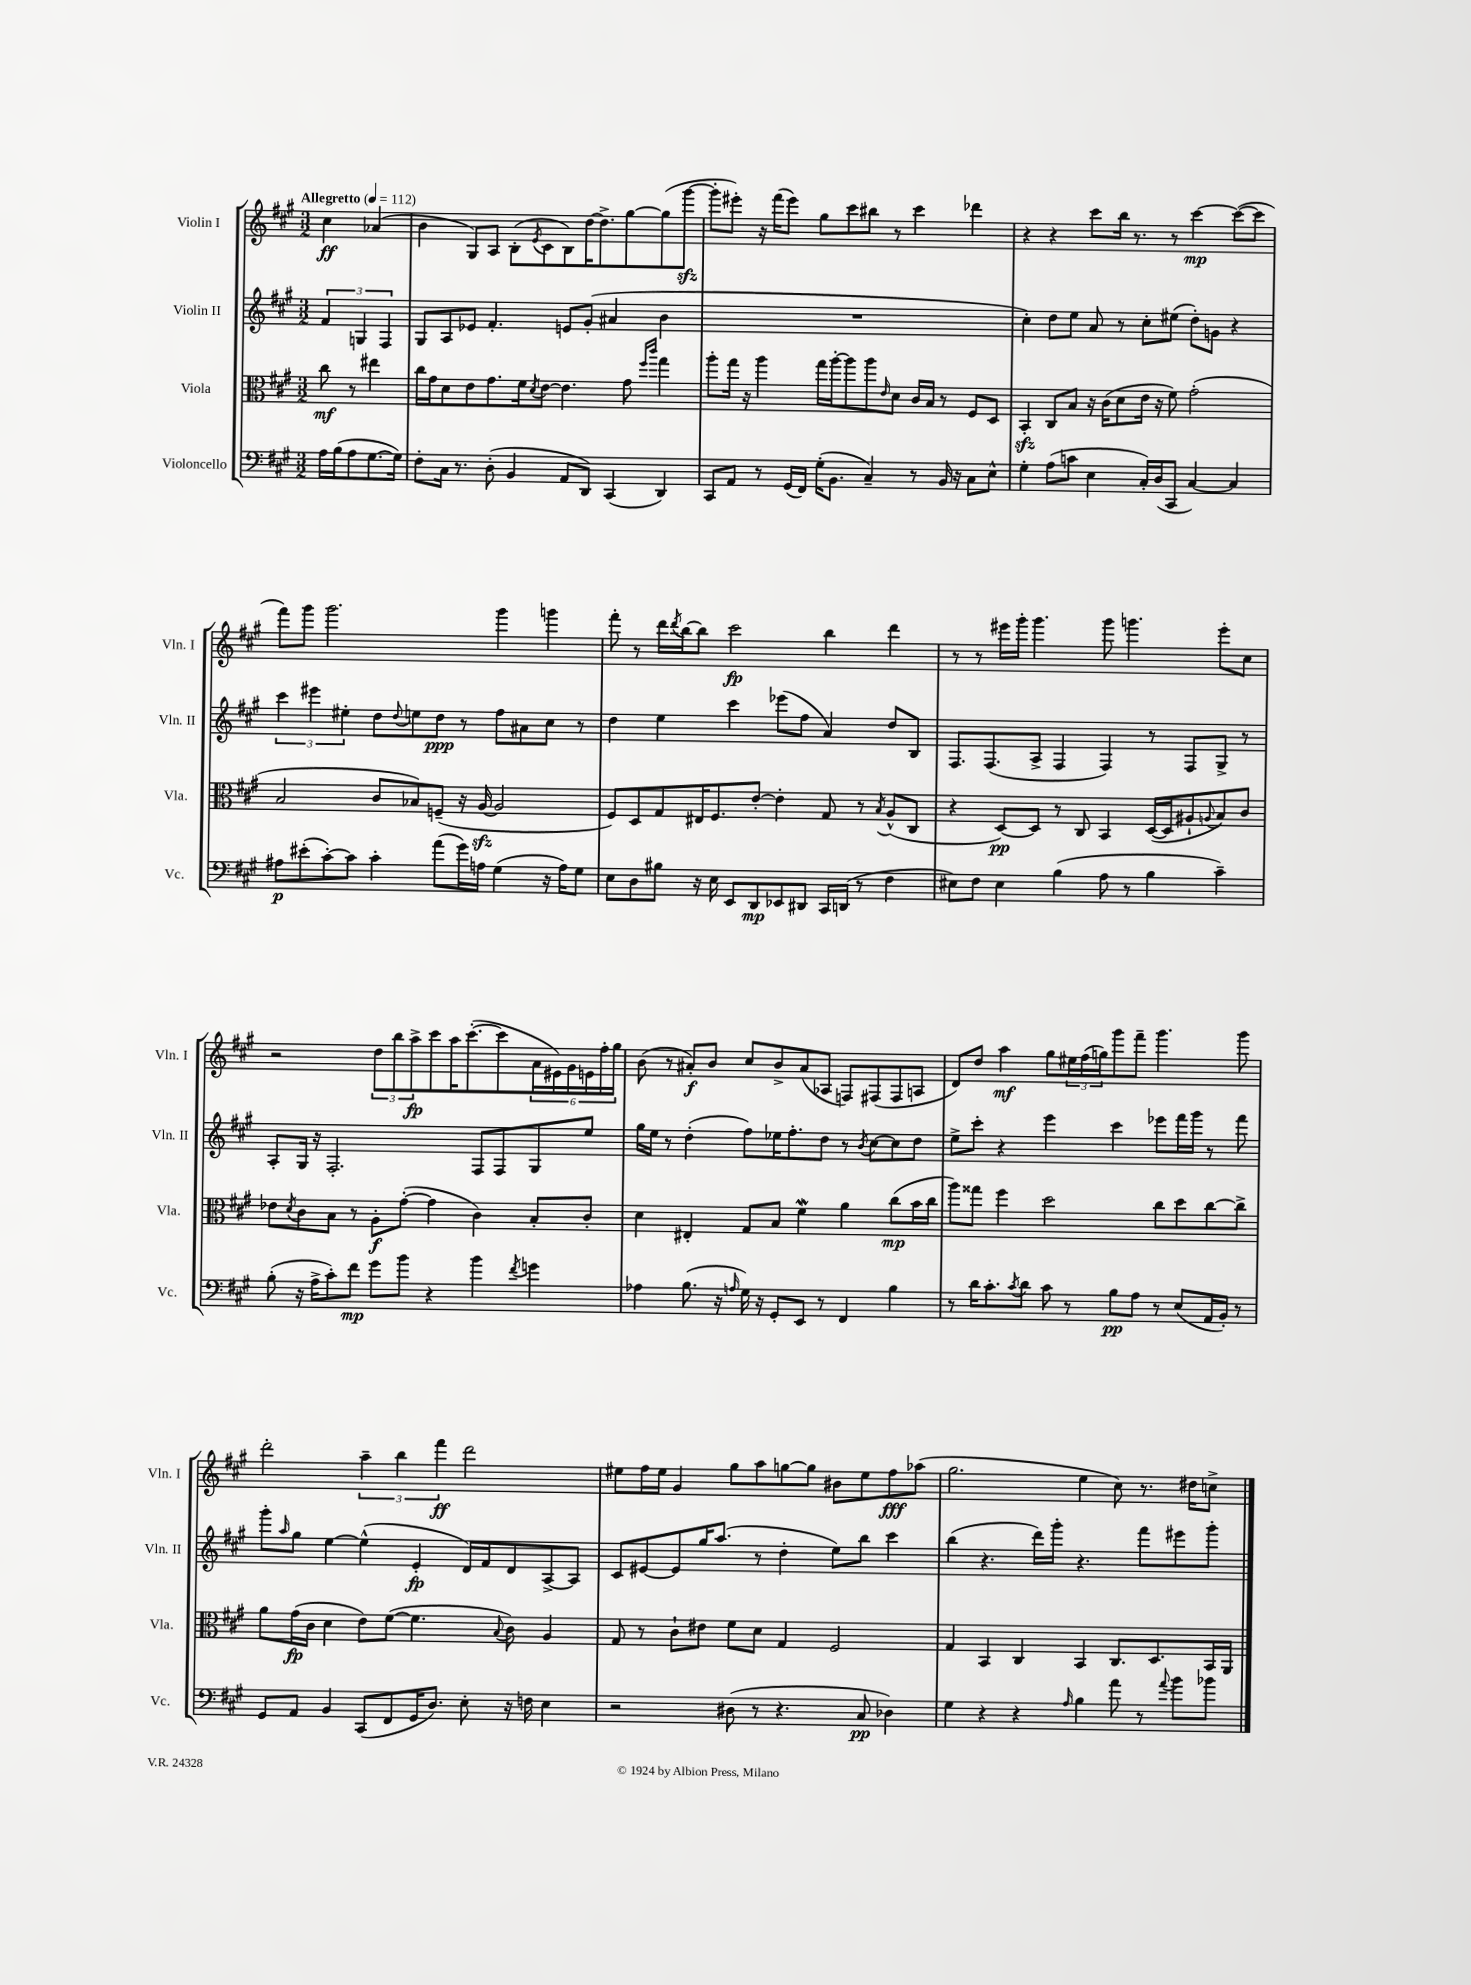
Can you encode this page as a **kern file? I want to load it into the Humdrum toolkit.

**kern	**kern	**kern	**kern
*staff4	*staff3	*staff2	*staff1
*clefF4	*clefC3	*clefG2	*clefG2
*k[f#c#g#]	*k[f#c#g#]	*k[f#c#g#]	*k[f#c#g#]
*M3/2	*M3/2	*M3/2	*M3/2
*MM112	*MM112	*MM112	*MM112
16A	8cc#	6f#	4cc#
(16B	.	.	.
8A	8r	.	.
.	.	6G	.
[8.G#	4ee#	.	(4a-
.	.	6F#	.
16G#])	.	.	.
=	=	=	=
8F#'	16cc#	8G#	4b
.	16g#	.	.
16C#	8d	8A	.
8.r	.	.	.
.	8e	8e-	8G#)
(8D'	8.g#	4.f#'	8A
4BB	.	.	(8B'
.	16f#	.	.
.	8qd	.	8qe
.	[8e	.	8c#
8AA	4.e]	8e	8B)
8DD)	.	(8g#'	[16dd
.	.	.	8.dd^]
(4CC#	.	4a#	.
.	8g#	.	[8gg#
.	16qqff#	.	.
.	16qqccc#	.	.
4DD)	4gg#	4b	(8gg#]
.	.	.	[8ggg#
=	=	=	=
8CC#	8aa'	1.r	8ggg#']
8AA	16gg#	.	8eee#')
.	16r	.	.
8r	4aa	.	16r
.	.	.	(16fff#
(16GG#	.	.	8eee#)
16FF#)	.	.	.
(16G#'	16gg#	.	8gg#
8.BB	[16aa'	.	.
.	8aa]	.	8ccc#
4C#~)	8aa	.	8bb#
.	16qqe	.	.
.	8d	.	8r
8r	16c#	.	4ccc#
.	16B	.	.
16BB	8r	.	.
16r	.	.	.
8C#	8F#	.	4ddd-
8E^^	8D	.	.
=	=	=	=
4G#'	4BB'	4cc#')	4r
(8A	8C#	8dd	4r
8c	8B	8ee	.
4E	16r	8a	8ccc#
.	(16c#	.	.
.	8d	8r	16bb
.	.	.	8.r
16C#')	16e	8cc#'	.
(16D	16r	.	.
8CC#	8f#)	(8ee#	8r
[4C#)	(2g#'	8dd')	[4ccc#
.	.	8g	.
4C#]	.	4r	(8ccc#_
.	.	.	8ccc#]
=	=	=	=
8A#	2B	6ccc#	8fff#)
(8e#'	.	.	8ggg#
.	.	6eee#	.
[8c#')	.	.	2.ggg#
.	.	6ee#'	.
8c#]	.	.	.
4c#'	8c#	8dd	.
.	.	8qqdd	.
.	8B-)	8ee	.
(8a	(8F~	8dd	.
16g#)	16r	8r	.
16A	[16A	.	.
(4G#	2A]	8ff#	4ggg#
.	.	8a#	.
16r	.	8cc#	4ggg
16A)	.	.	.
8G#	.	8r	.
=	=	=	=
8E	8F#)	4dd	8fff#'
8D	8D	.	8r
8B#	8G#	4ee	16ddd
.	.	.	8qddd
.	.	.	[16bb
16r	16E#	.	8bb]
16E	8.F#	.	.
8EE	.	4ccc#	2ccc#
8DD	[8e'	.	.
8EE-	4e']	(8eee-	.
8DD#	.	8ff#	.
16CC#	8G#	4a)	4bb
(16DD	.	.	.
8r	8r	.	.
.	8qB	.	.
4F#	(8A^^	8dd	4ddd
.	8C#	8B	.
=	=	=	=
8E#)	4r	8.F#	8r
8F#	.	.	8r
.	.	(8.F#	.
4E#	[8D)	.	16eee#
.	.	.	16ggg#'
.	8D]	8A^	4.ggg#
(4B	8r	4F#	.
.	8C#	.	.
8A	4BB	4F#)	8ggg#
8r	.	.	4.ggg
4B	([16D	8r	.
.	16D]	.	.
.	8A#`	8F#	.
.	8qqA	.	.
4c#~)	8B)	8G#^	8eee#'
.	8c#	8r	8cc#
=	=	=	=
(8B'	8e-	8A'	2r
.	8qd	.	.
16r	8c#	16G#	.
16A^	.	16r	.
8c#')	8B	2.F#'	.
8f#	8r	.	.
8g#	8A'	.	12dd
.	.	.	12bb
8b	([8g#'	.	.
.	.	.	12aa^
4r	4g#]	.	8ccc#
.	.	.	16aa
.	.	.	([8.ccc#'
4b	4c#)	8F#	.
.	.	8F#	8ccc#]
8qf#	.	.	.
4g	8B'	8G#	24a
.	.	.	24e#)
.	.	.	24g#
.	8c#'	8ee	24e
.	.	.	24ff#'
.	.	.	24gg#
=	=	=	=
4A-	4d	16gg#	(8b
.	.	16ee	.
.	.	8r	8r
(8.B	4E#'	(4dd'	8a#')
.	.	.	8b
16r	.	.	.
16qqA	.	.	.
16G#)	8G#	8ff#)	8cc#
16r	.	.	.
8GG#'	8B	16ee-	8b^
.	.	8.ff#'	.
8EE	4f#	.	(8a#
8r	.	8dd	8A-
4FF#	4a	8r	8F)
.	.	8qb	.
.	.	[8cc#	(8F#
4B	(8cc#	8cc#]	8F#
.	16b	8dd	8A
.	16cc#	.	.
=	=	=	=
8r	8aa)	8ee^	8d)
16d	8gg##	8ccc#'	8dd
8.c#'	.	.	.
.	4ff#	4r	4aa
8qc#	.	.	.
8d	.	.	.
8c#	2dd	4eee	8gg#
8r	.	.	24ee#
.	.	.	(24ff#
.	.	.	24gg)
8B	.	4ccc#	8ggg#
8A	.	.	8fff#~
8r	8cc#	8eee-	4.ggg#
(8E	8dd	16fff#	.
.	.	16ggg#	.
16AA	[8cc#	8r	.
16BB')	.	.	.
8r	8cc#^]	8fff#	8ggg#
=	=	=	=
8GG#	8a	8ggg#'	2ddd'
.	.	16qqaa	.
8AA	(16g#	8gg#	.
.	16c#	.	.
4BB	4d	[4ee	.
(8CC#	8e)	(4ee^^]	6aa~
8FF#	([8f#	.	.
.	.	.	6bb
16GG#	4.f#]	4e'	.
8.D)	.	.	.
.	.	.	6fff#
8E'	.	16d)	2ddd
.	.	16f#	.
.	8qqB	.	.
16r	8c#)	8d	.
16F	.	.	.
4E	4A	[8A^	.
.	.	8A]	.
=	=	=	=
2r	8G#	8c#	8ee#
.	8r	[8e#	16ff#
.	.	.	16ee#
.	8c#`	8e#]	4g#
.	8e#	16gg#	.
.	.	(8.aa	.
(8D#	8f#	.	8gg#
8r	8d	8r	8aa
4.r	4G#	4dd'	[8gg
.	.	.	8gg]
.	2F#	8ee)	8b#
8C#	.	8bb	8ee#
4D-)	.	4ccc#	8ff#
.	.	.	(8aa-
=	=	=	=
4G#	4G#	(4bb	2.gg#
4r	4BB	4.r	.
4r	4C#	.	.
.	.	16ddd)	.
.	.	16ggg#'	.
16qqA	.	.	.
4B	4BB	4.r	4ee
8a	8.C#	.	8cc#)
8r	.	8fff#	8.r
.	8.D	.	.
8qqa	.	.	.
8b	.	8eee#	.
.	.	.	16dd#
8b-	16BB	8ggg#'	8cc^
.	16AA	.	.
==	==	==	==
*-	*-	*-	*-
